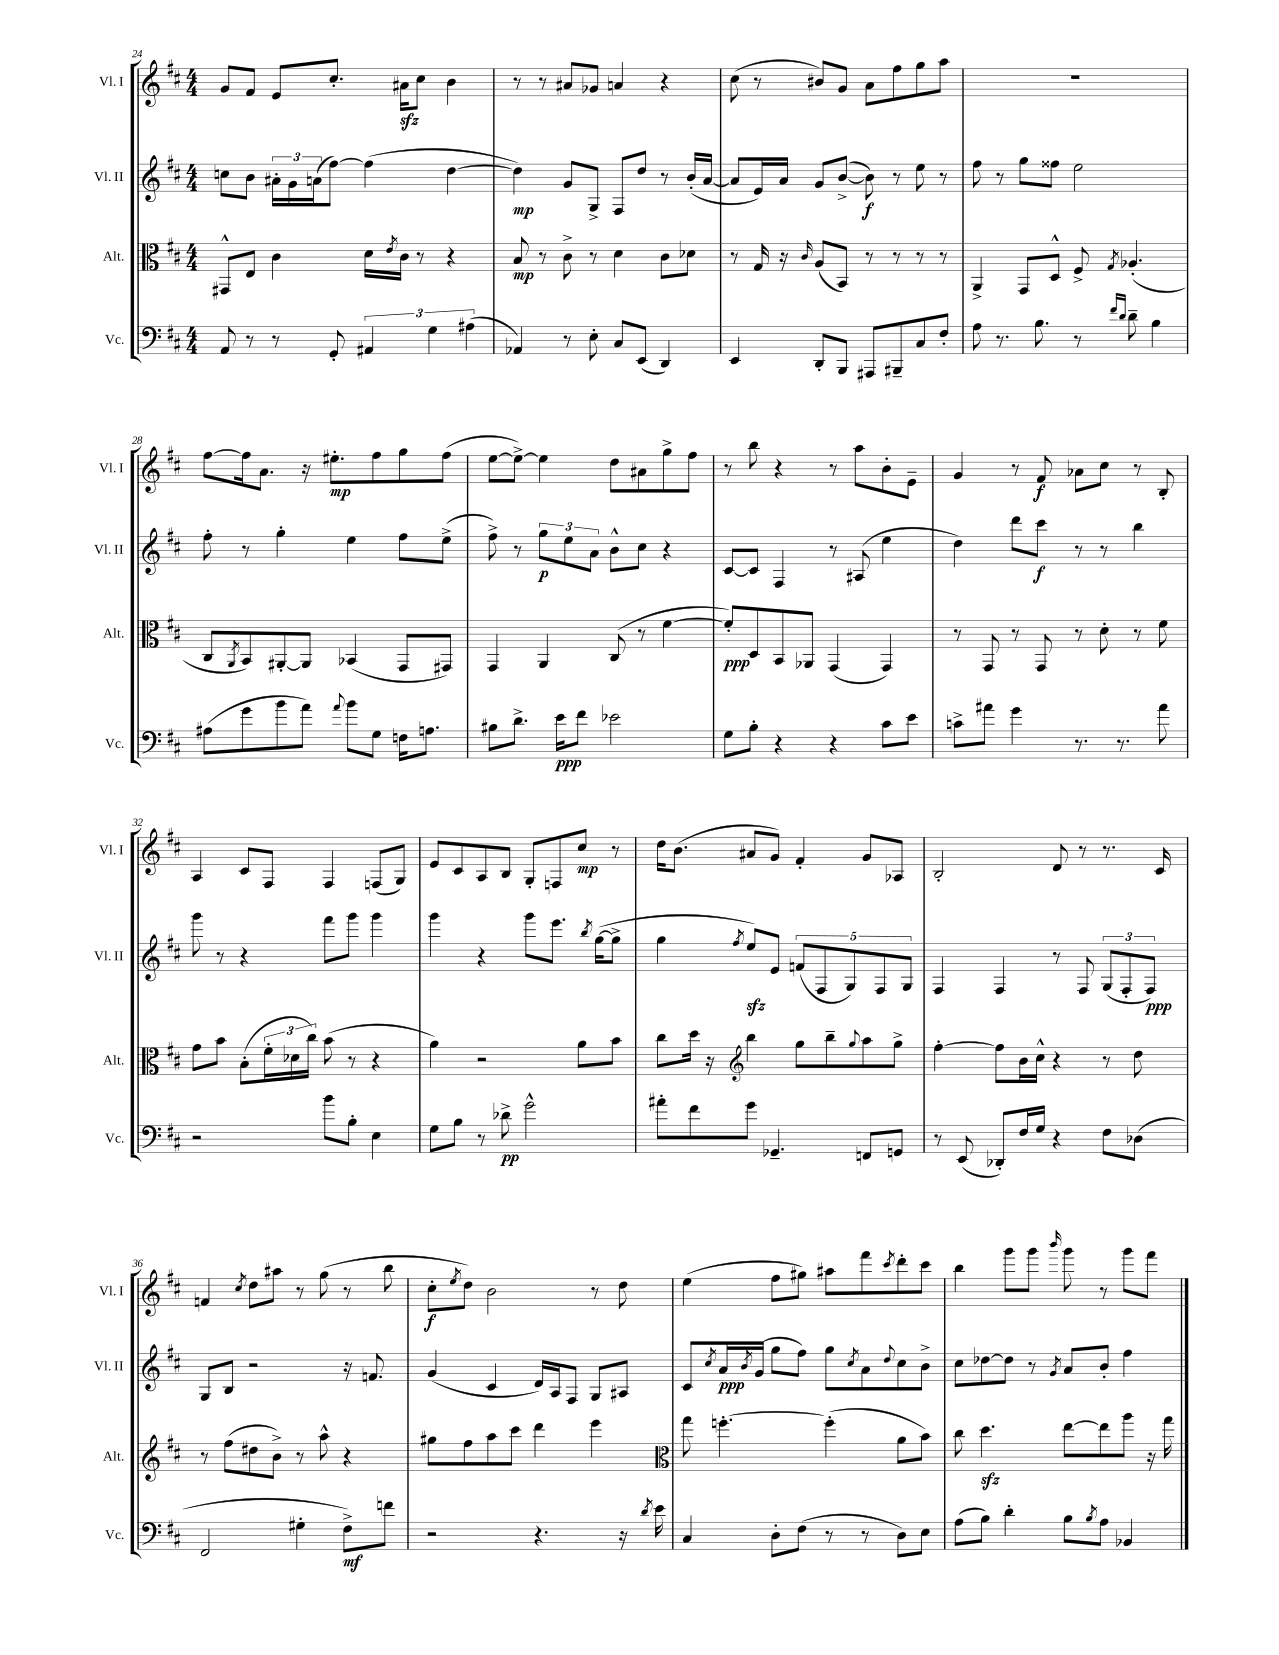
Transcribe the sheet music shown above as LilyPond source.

<<
\new StaffGroup <<
\new Staff = "s0" \with { instrumentName = "Vl. I" shortInstrumentName = "Vl. I" } {
    \clef treble \key d \major \numericTimeSignature \time 4/4
    g'8 fis'8 e'8 cis''8.-. ais'16\sfz cis''8 b'4 |
    r8 r8 ais'8 ges'8 a'4 r4 |
    cis''8( r8 bis'8) g'8 a'8 fis''8 g''8 a''8 |
    R1 |
    fis''8~ fis''16 a'8. r16 eis''8.-.\mp fis''8 g''8 fis''8( |
    e''8~ e''8~->) e''4 d''8 ais'8 g''8-> fis''8 |
    r8 b''8 r4 r8 a''8 b'8-. e'8-- |
    g'4 r8 fis'8\f aes'8 cis''8 r8 b8-. |
    a4 cis'8 fis8 fis4 f8( g8) |
    e'8 cis'8 a8 b8 g8-. f8 cis''8\mp r8 |
    d''16 b'8.( ais'8 g'8) fis'4-. g'8 aes8 |
    b2-. d'8 r8 r8. cis'16 |
    f'4 \acciaccatura { cis''8 } d''8 ais''8 r8 g''8( r8 b''8 |
    cis''8-.\f \acciaccatura { e''8 } d''8) b'2 r8 d''8 |
    e''4( fis''8 gis''8) ais''8 fis'''8 \acciaccatura { cis'''8 } d'''8-. cis'''8 |
    b''4 g'''8 g'''8 \grace { b'''16 } g'''8 r8 g'''8 fis'''8 \bar "|." |
}
\new Staff = "s1" \with { instrumentName = "Vl. II" shortInstrumentName = "Vl. II" } {
    \clef treble \key d \major \numericTimeSignature \time 4/4
    c''8 b'8 \tuplet 3/2 { ais'16-. g'16 a'16( } fis''8~) fis''4( d''4~ |
    d''4\mp) g'8 g8-> fis8 d''8 r8 b'16-.( a'16~ |
    a'8 e'16) a'16 g'8 b'8~->( b'8\f) r8 e''8 r8 |
    fis''8 r8 g''8 fisis''8 e''2 |
    fis''8-. r8 g''4-. e''4 fis''8 e''8->( |
    fis''8->) r8 \tuplet 3/2 { g''8\p e''8 a'8 } b'8-^ cis''8 r4 |
    cis'8~ cis'8 fis4 r8 ais8( e''4 |
    d''4) d'''8 cis'''8\f r8 r8 b''4 |
    g'''8 r8 r4 fis'''8 g'''8 g'''4 |
    g'''4 r4 g'''8 e'''8. \acciaccatura { b''8 } g''16~( g''8-> |
    g''4 \acciaccatura { fis''8 } e''8\sfz) e'8 \tuplet 5/4 { f'8( fis8 g8) fis8 g8 } |
    fis4 fis4 r8 fis8 \tuplet 3/2 { g8( fis8-. fis8\ppp) } |
    g8 b8 r2 r16 f'8. |
    g'4( cis'4 d'16) a16 fis8 g8 ais8 |
    cis'8 \acciaccatura { cis''8 } a'16\ppp \acciaccatura { b'8 } g'16( g''8 fis''8) g''8 \acciaccatura { cis''8 } a'8 \appoggiatura { d''8 } cis''8 b'8-> |
    cis''8 des''8~ des''8 r8 \acciaccatura { g'8 } a'8 b'8-. fis''4 \bar "|." |
}
\new Staff = "s2" \with { instrumentName = "Alt." shortInstrumentName = "Alt." } {
    \clef alto \key d \major \numericTimeSignature \time 4/4
    gis,8-^ e8 cis'4 d'16 \acciaccatura { e'8 } cis'16 r8 r4 |
    b8\mp r8 cis'8-> r8 d'4 cis'8 des'8 |
    r8 g16 r16 \grace { cis'16 } a8( b,8) r8 r8 r8 r8 |
    a,4-> g,8 d8-^ fis8-> \acciaccatura { g8 } aes4.-.( |
    cis8 \acciaccatura { a,8 } b,8) ais,8~-. ais,8 bes,4( g,8 gis,8) |
    g,4 a,4 cis8( r8 fis'4~ |
    fis'8-.\ppp) d8 b,8 aes,8 g,4( g,4) |
    r8 g,8 r8 g,8 r8 d'8-. r8 fis'8 |
    g'8 b'8 b8-.( \tuplet 3/2 { fis'16-. des'16 cis''16) } b'8( r8 r4 |
    a'4) r2 a'8 b'8 |
    cis''8 d''16 r16 \clef treble b''4 g''8 b''8-- \appoggiatura { g''8 } a''8 g''8-> |
    fis''4~-. fis''8 b'16 cis''16-^ r4 r8 d''8 |
    r8 fis''8( dis''8 b'8->) r8 a''8-^ r4 |
    gis''8 fis''8 a''8 cis'''8 d'''4 e'''4 |
    \clef alto g''8 f''4.~-. f''4-.( a'8 b'8) |
    cis''8 d''4.\sfz e''8~ e''8 a''8 r16 g''16 \bar "|." |
}
\new Staff = "s3" \with { instrumentName = "Vc." shortInstrumentName = "Vc." } {
    \clef bass \key d \major \numericTimeSignature \time 4/4
    a,8 r8 r8 g,8-. \tuplet 3/2 { ais,4 g4 ais4( } |
    aes,4) r8 e8-. cis8 e,8( d,4) |
    e,4 d,8-. b,,8 ais,,8 bis,,8-- cis8 fis8-. |
    a8 r8. b8. r8 \grace { fis'16 d'16 } d'8-- b4 |
    ais8( g'8 b'8 a'8) \appoggiatura { a'8 } b'8 g8 f16 a8. |
    bis8 d'8.-> e'16\ppp fis'8 ees'2 |
    g8 b8-. r4 r4 cis'8 e'8 |
    c'8-> ais'8 g'4 r8. r8. ais'8 |
    r2 b'8 b8-. e4 |
    g8 b8 r8 des'8->\pp g'2-^ |
    ais'8-. fis'8 g'8 ges,4.-- f,8 g,8 |
    r8 e,8( des,8-.) fis16 g16 r4 fis8 des8( |
    fis,2 gis4-. fis8->\mf) f'8 |
    r2 r4. r16 \acciaccatura { d'8 } e'16 |
    cis4 d8-. fis8( r8 r8 d8) e8 |
    a8( b8) d'4-. b8 \acciaccatura { b8 } a8 bes,4 \bar "|." |
}
>>
>>
\layout { \context { \Score currentBarNumber = #24 } }
